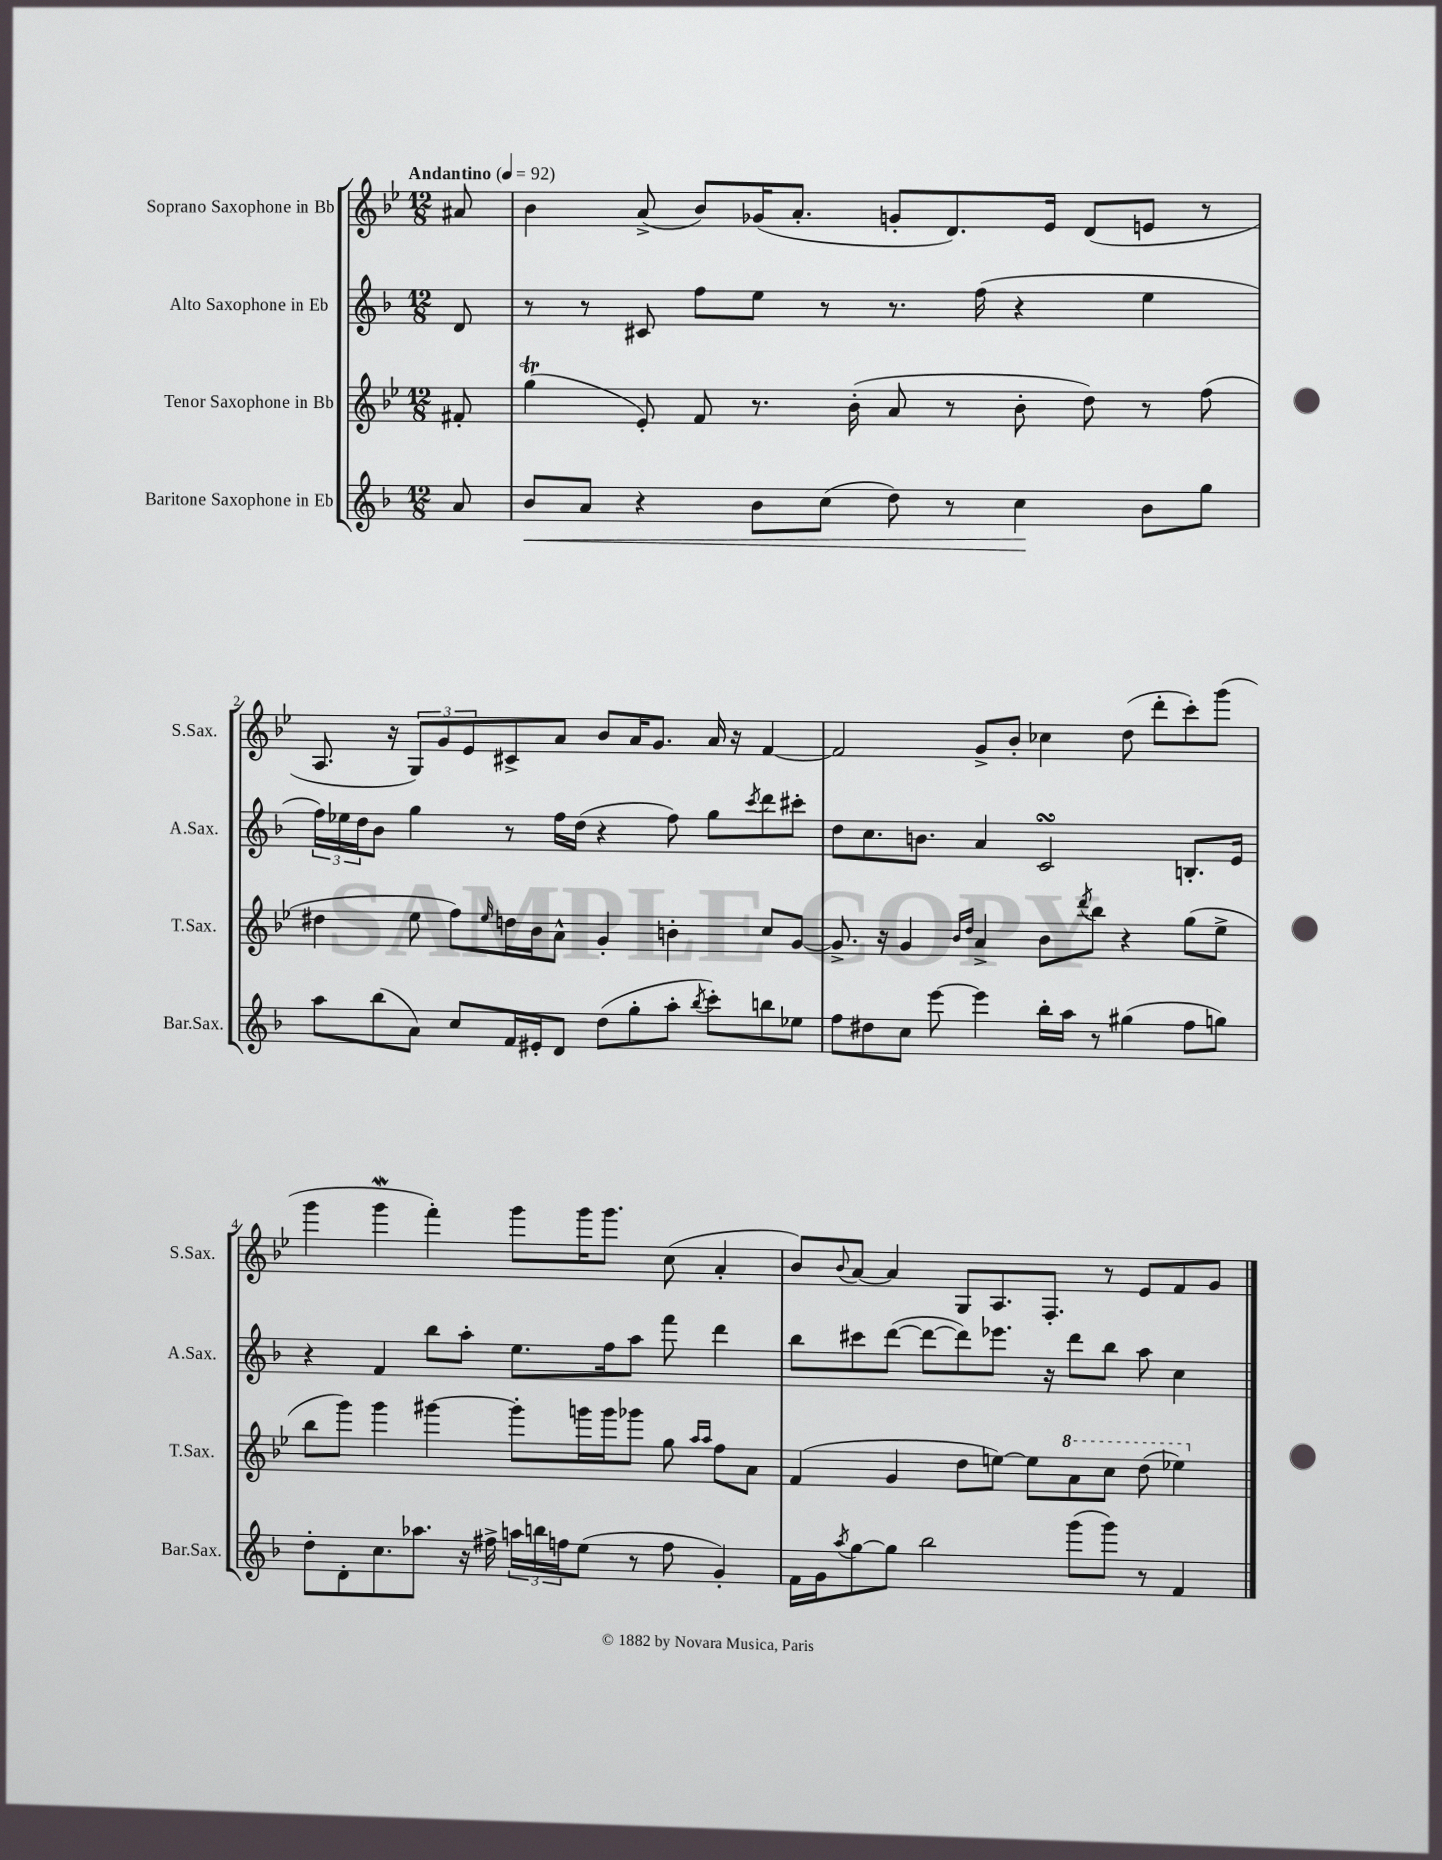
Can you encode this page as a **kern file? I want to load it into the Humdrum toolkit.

**kern	**kern	**kern	**kern
*staff4	*staff3	*staff2	*staff1
*clefG2	*clefG2	*clefG2	*clefG2
*k[b-]	*k[b-e-]	*k[b-]	*k[b-e-]
*M12/8	*M12/8	*M12/8	*M12/8
*MM92	*MM92	*MM92	*MM92
8a	8f#'	8d	8a#
=	=	=	=
8b-	(4gg	8r	4b-
8a	.	8r	.
4r	8e-')	8c#	(8a^
.	8f	8ff	8b-)
8b-	8.r	8ee	(16g-
.	.	.	8.a'
(8cc	.	8r	.
.	(16b-'	.	.
8dd)	8a	8.r	8g'
8r	8r	.	8.d)
.	.	(16ff	.
4cc	8b-'	4r	.
.	.	.	16e-
.	8dd)	.	(8d
8b-	8r	4ee	8e
8gg	(8ff	.	8r
=	=	=	=
8aa	4dd#	24ff)	8.A
.	.	24ee-	.
.	.	24dd	.
(8bb-	.	8b-	.
.	.	.	16r
8a)	8ee-	4gg	12G)
.	.	.	12g
8cc	8ff)	.	.
.	.	.	12e-
.	16qqee-	.	.
16f	16dd	8r	8c#^
16e#'	16b-	.	.
8d	8a^^	16ff	8a
.	.	(16dd	.
(8dd	4g'	4r	8b-
8gg'	.	.	16a
.	.	.	8.g
8aa'	4b'	8ff)	.
8qbb-	.	.	.
8ccc')	.	8gg	16a
.	.	.	16r
.	.	8qccc	.
8bb	8cc	8ddd	[4f
8ee-	[8g	8ccc#'	.
=	=	=	=
8ff	8.g^]	8dd	2f]
8dd#	.	8.cc	.
.	16r	.	.
8cc	4g	.	.
.	.	8.b	.
[8eee	.	.	.
.	16qqb-	.	.
.	16qqdd	.	.
4eee]	4a^	4a	8g^
.	.	.	8b-'
16bb-'	8b-	2c	4cc-
16aa	.	.	.
.	8qddd	.	.
8r	8bb-	.	.
(4gg#	4r	.	(8dd
.	.	.	8ddd'
8ff	(8gg	8.B'	8ccc')
8gg)	8ee-^	.	(8ggg
.	.	16e	.
=	=	=	=
8dd'	8bb-	4r	4ggg
8d'	8ggg)	.	.
8.cc	4ggg	4f	4ggg
8.aa-	.	.	.
.	[4ggg#	8bb-	4fff')
16r	.	8aa'	.
16ff#^	.	.	.
24aa	8ggg#']	8.ee	8ggg
24bb	.	.	.
24ff	.	.	.
(8ee	16ggg	.	16ggg
.	16ggg	16ff	8.ggg
8r	8ggg-	8aa	.
8ff	8gg	8fff	(8cc
.	16qqaa	.	.
.	16qqaa	.	.
4g')	8ff	4ddd	4a'
.	8a	.	.
=	=	=	=
16f	(4f	8bb-	8b-)
16g	.	.	.
8qaa	.	.	8qqb-
[8gg	.	8ccc#	[8a
8gg]	4g	([8ddd	4a]
2bb-	.	8ddd_	.
.	8dd	8ddd])	8G
.	[8ee)	8.eee-	8.A
.	8ee]	.	.
.	.	16r	8.F'
(8ggg	8aa	8ddd	.
8ggg)	8ccc	8bb-	8r
8r	(8ddd	8aa	8e-
4f	4eee-)	4cc	8f
.	.	.	8g
==	==	==	==
*-	*-	*-	*-
